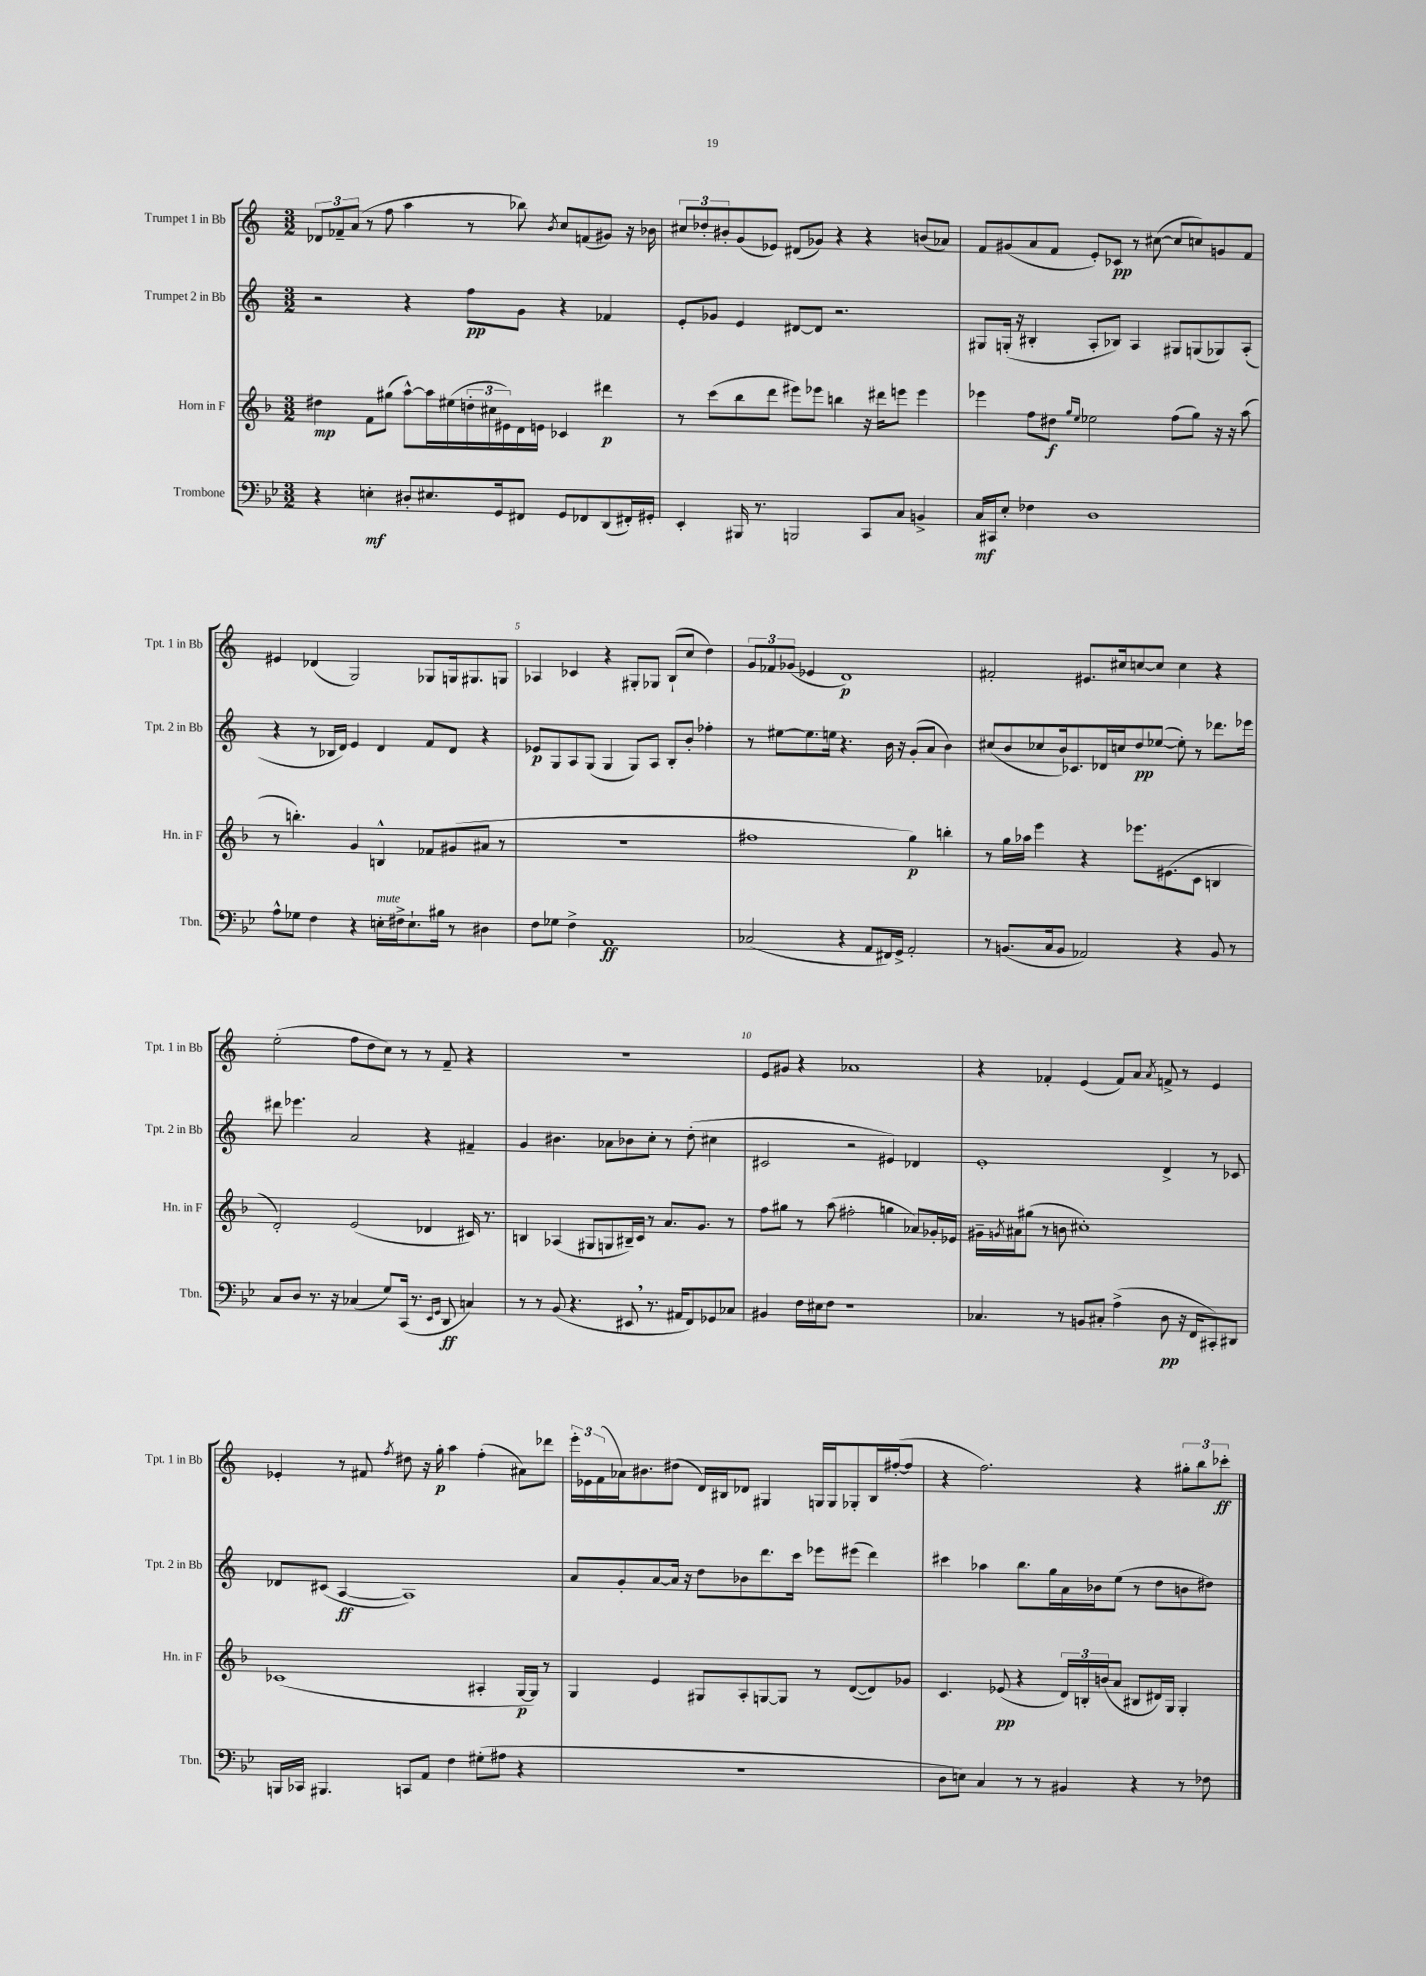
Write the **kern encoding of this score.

**kern	**kern	**kern	**kern
*staff4	*staff3	*staff2	*staff1
*clefF4	*clefG2	*clefG2	*clefG2
*k[b-e-]	*k[b-]	*k[]	*k[]
*M3/2	*M3/2	*M3/2	*M3/2
4r	4dd#	2r	12d-
.	.	.	12f-~
.	.	.	(12a
4E'	8f	.	8r
.	(8gg#	.	8ff
8D#'	[8aa^^)	4r	4aa
8.E#	16aa]	.	.
.	(16ee#	.	.
.	24dd'	8ff	8r
.	24cc#	.	.
16GG	.	.	.
.	24e#)	.	.
8FF#	16d	8g	8bb-)
.	16e	.	.
.	.	.	8qb
8GG	4c-	4r	8cc
8FF-	.	.	(8f
(8DD	4ddd#	4f-	8g#)
16FF#')	.	.	16r
16GG#'	.	.	16b-
=	=	=	=
4EE-'	8r	8e'	12cc#
.	.	.	12dd-'
.	(8ccc	8g-	.
.	.	.	12b#'
16BBB#	8bb-	4e	(8g
8.r	.	.	.
.	8ddd	.	8e-)
2BBB	8eee#)	[8d#	(8d#
.	8eee-	8d#]	8g-)
.	4bb	2.r	4r
8CC	16r	.	4r
.	16ddd#	.	.
8C	8eee	.	.
4BB^	4eee	.	(8b
.	.	.	8a-)
=	=	=	=
16C	4eee-	8G#	8f
16CC#	.	.	.
8E-'	.	(16G'	(8g#
.	.	16r	.
4F-	8ff	4B#'	8a
.	8dd#	.	8f
.	16qqgg	.	.
.	16qqee	.	.
1D	2ee-	8A'	8e')
.	.	8B-)	8c-
.	.	4A	8r
.	.	.	([8cc#
.	(8ff	8G#	8cc#]
.	8gg)	(8G	8cc)
.	16r	8G-)	8g
.	16r	.	.
.	(8aa	(8A'	8f
=	=	=	=
8A^^	8r	4r	4e#
8G-	4.bb')	.	.
4F	.	8r	(4d-
.	.	16B-	.
.	.	16d)	.
4r	4g	4e	2G)
16E'	4B^^	4d	.
16F#^	.	.	.
8.E`	.	.	.
.	8f-	8f	8G-
16B#	.	.	.
8r	(8g#	8d	16G
.	.	.	8.G#
4D#	8a#	4r	.
.	8r	.	8G
=	=	=	=
8F	1.r	8e-	4A-
8G-	.	8G	.
4F^	.	8A	4c-
.	.	(8G	.
1AA	.	4G	4r
.	.	8G)	8G#'
.	.	8A	8G-
.	.	8B'	(8B`
.	.	8b'	8cc
.	.	4ff-'	4dd)
=	=	=	=
(2C-	1ff#	8r	12g
.	.	.	12f-
.	.	[8ee#	.
.	.	.	(12g-
.	.	8.ee#]	4e-
.	.	16ee	.
4r	.	4.r	1d)
8AA	.	.	.
16FF#)	.	16b	.
16GG^	.	16r	.
2AA'	4gg)	(8g'	.
.	.	8a	.
.	4bb'	4b)	.
=	=	=	=
8r	8r	(8cc#	2f#'
(8.BB	16gg	8b	.
.	16aa-	.	.
.	4eee	8cc-	.
16C	.	.	.
8BB	.	16b)	.
.	.	8.c-	.
2AA-)	4r	.	8.e#
.	.	16d-	.
.	.	16cc	16cc#
.	8.eee-	8dd	[8cc
.	.	([8ee-	8cc]
.	(8.e#	.	.
4r	.	8ee-'])	4cc
.	8c	8r	.
8BB	4B	8.ddd-	4r
8r	.	.	.
.	.	16eee-	.
=	=	=	=
8C	2d')	8ddd#	(2ee'
8D	.	4.eee-	.
8.r	.	.	.
16r	.	.	.
(4C-	(2e	2a	8ff
.	.	.	8dd
8G)	.	.	8cc)
(16CC	.	.	8r
8.r	.	.	.
.	4d-	4r	8r
16qqEE-	.	.	.
16qqGG	.	.	.
8DD	.	.	8f~
4C)	16c#)	4f#~	4r
.	8.r	.	.
=	=	=	=
8r	4B	4g	1.r
8r	.	.	.
(8BB-	(4A-	4.b#	.
4.r	.	.	.
.	8G#	.	.
.	8G	8a-	.
8EE#	16B#~)	8b-	.
.	16c	.	.
8.r	8r	8cc'	.
.	8.a	8r	.
16AA#	.	.	.
8FF)	.	(8dd'	.
.	8.g	.	.
8GG-	.	4cc#	.
8C-	8r	.	.
=	=	=	=
4BB#	8ff	2c#	8e
.	8gg#	.	8g#
16F	8r	.	4r
16E#	.	.	.
8F	(8aa	.	.
1r	2ff#'	2r	1a-
.	4gg	4e#)	.
.	8a-)	4d-	.
.	16g-'	.	.
.	16e-	.	.
=	=	=	=
4.C-	16g#~	1e'	4r
.	8qg	.	.
.	16a#	.	.
.	(8gg#	.	.
.	8r	.	4f-'
8r	8b	.	.
8BB	1cc#')	.	(4e
8C#'	.	.	.
(4A^	.	.	8f-)
.	.	.	8a
.	.	.	8qa
8D	.	4d^	8f^
16r	.	.	8r
16FF	.	.	.
8CC#')	.	8r	4e
8DD#	.	8c-	.
=	=	=	=
16BBB	(1c-	8d-	4e-'
16CC-	.	.	.
4.BBB#	.	(8c#	.
.	.	[4A	8r
.	.	.	8f#
.	.	.	8qff
8CC	.	1A])	8dd#
8AA	.	.	16r
.	.	.	16gg'
4F	.	.	4aa
(8G#'	4A#'	.	(4ff'
8A#	.	.	.
4r	[16G	.	8a#)
.	16G])	.	.
.	8r	.	8ddd-
=	=	=	=
1.r	4G	8a	24eee'
.	.	.	24e-
.	.	.	(24f
.	.	8g'	16a-)
.	.	.	8.b#
.	4e	[8a	.
.	.	16a]	(8dd#
.	.	16r	.
.	8G#	8dd	16d)
.	.	.	16B#
.	8A'	8b-	8d-
.	[8G	8.ddd	4G#
.	8G]	.	.
.	.	16ccc	.
.	8r	8eee-	16G
.	.	.	16G
.	([8d	(8eee#	8G-'
.	8d])	4ddd)	16B#
.	.	.	([16ff#'
.	8g-	.	8ff#]
=	=	=	=
8D	4.c	4ccc#	4r
8E)	.	.	.
4C	.	4aa-	2.ff)
.	(8e-	.	.
8r	4r	8.bb	.
8r	.	.	.
.	.	16gg	.
4BB#	24d)	16a	.
.	24B'	.	.
.	.	16b-	.
.	(24b	.	.
.	8a	(8ee	.
4r	8B#	8r	4r
.	16d#)	8dd	.
.	16G	.	.
8r	4G'	8b	12gg#'
.	.	.	12bb
8F-	.	8dd#)	.
.	.	.	12ccc-'
==	==	==	==
*-	*-	*-	*-
